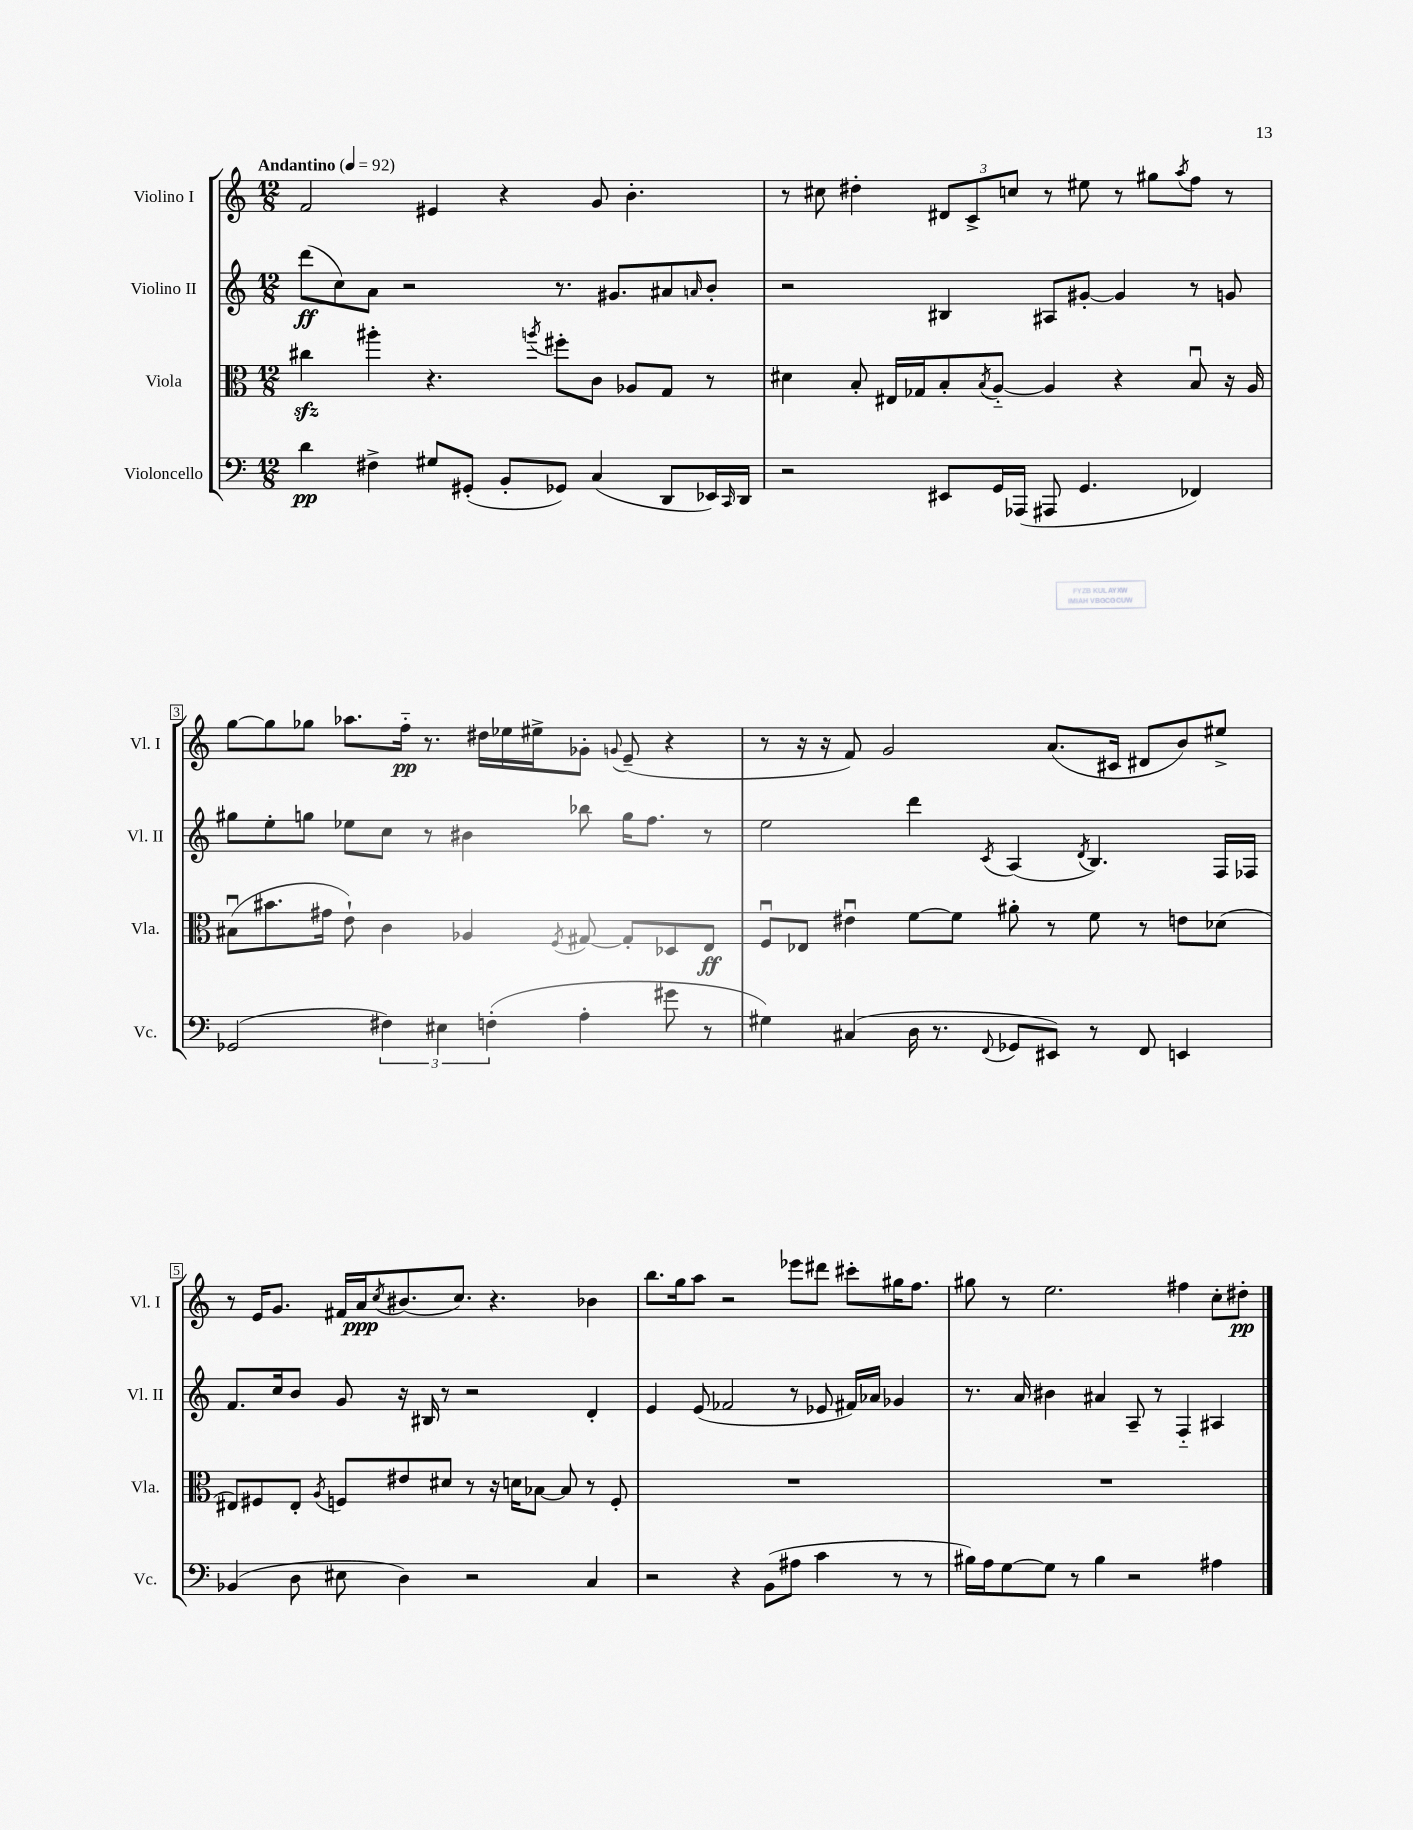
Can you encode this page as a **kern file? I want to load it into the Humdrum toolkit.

**kern	**kern	**kern	**kern
*staff4	*staff3	*staff2	*staff1
*clefF4	*clefC3	*clefG2	*clefG2
*k[]	*k[]	*k[]	*k[]
*M12/8	*M12/8	*M12/8	*M12/8
*MM92	*MM92	*MM92	*MM92
4d	4cc#	(8ddd	2f
.	.	8cc)	.
4F#^	4aa#'	8a	.
.	.	2r	.
8G#	4.r	.	4e#
(8GG#'	.	.	.
8BB'	.	.	4r
.	8qaa	.	.
8GG-)	8ff#'	8.r	.
(4C	8c	.	8g
.	.	8.g#	.
.	8A-	.	4.b'
8DD	8G	8a#	.
.	.	16qqa	.
16EE-)	8r	8b'	.
16qqCC	.	.	.
16DD	.	.	.
=	=	=	=
2r	4d#	2r	8r
.	.	.	8cc#
.	8B'	.	4dd#'
.	16E#	.	.
.	16G-	.	.
8EE#	8B'	4B#	12d#
.	.	.	12c^
.	8qB	.	.
16GG	[8A'~	.	.
.	.	.	12cc
(16AAA-	.	.	.
8AAA#	4A]	8A#	8r
4.GG	.	[8g#'	8ee#
.	4r	4g#]	8r
.	.	.	8gg#
.	.	.	8qaa
4FF-)	8Bu	8r	8ff
.	16r	8g	8r
.	16A	.	.
=	=	=	=
(2GG-	(8B#u	8gg#	[8gg
.	8.b#	8ee'	8gg]
.	.	8gg	8gg-
.	16g#	.	.
.	8e`)	8ee-	8.aa-
6F#)	4c	8cc	.
.	.	.	16ff'~
.	.	8r	8.r
6E#	.	.	.
.	4A-	4b#	.
.	.	.	16dd#
(6F'	.	.	.
.	.	.	16ee-
.	.	.	16ee#^
.	8qF	.	.
4A'	[8G#	8bb-	8g-'
.	.	.	8qqg
.	8G#']	16gg	(8e~
.	.	8.ff	.
8g#	8D-	.	4r
8r	8E	8r	.
=	=	=	=
4G#)	8Fu	2ee	8r
.	8E-	.	16r
.	.	.	16r
(4C#	4e#u	.	8f)
.	.	.	2g
16D	[8f	4ddd	.
8.r	.	.	.
.	8f]	.	.
8qqFF	.	8qc	.
8GG-	8a#'	(4A	.
8EE#)	8r	.	(8.a
.	.	8qd	.
8r	8f	4.B)	.
.	.	.	16c#
8FF	8r	.	8d#
4EE	8e	.	8b)
.	(8d-	16F	8ee#^
.	.	16F-	.
=	=	=	=
(4BB-	8E#)	8.f	8r
.	8F#	.	16e
.	.	16cc	8.g
8D	8E#'	8b	.
.	8qA	.	.
8E#	8F	8g	16f#
.	.	.	16a
.	.	.	8qcc
4D)	8e#	16r	(8.b#
.	.	16B#	.
.	8d#	8r	.
.	.	.	8.cc)
2r	8r	2r	.
.	16r	.	4.r
.	16d	.	.
.	[8B-	.	.
.	8B-]	.	.
4C	8r	4d'	4b-
.	8F'	.	.
=	=	=	=
2r	1.r	4e	8.bb
.	.	.	16gg
.	.	(8e	8aa
.	.	2f-	2r
4r	.	.	.
(8BB	.	.	.
8A#	.	8r	8eee-
4c	.	8e-	8ddd#
.	.	16f#)	8ccc#'
.	.	16a-	.
8r	.	4g-	16gg#
.	.	.	8.ff
8r	.	.	.
=	=	=	=
16B#)	1.r	8.r	8gg#
16A	.	.	.
[8G	.	.	8r
.	.	16a	.
8G]	.	4b#	2.ee
8r	.	.	.
4B#	.	4a#	.
2r	.	8A~	.
.	.	8r	.
.	.	4F'~	4ff#
4A#	.	4A#	8cc'
.	.	.	8dd#'
==	==	==	==
*-	*-	*-	*-
